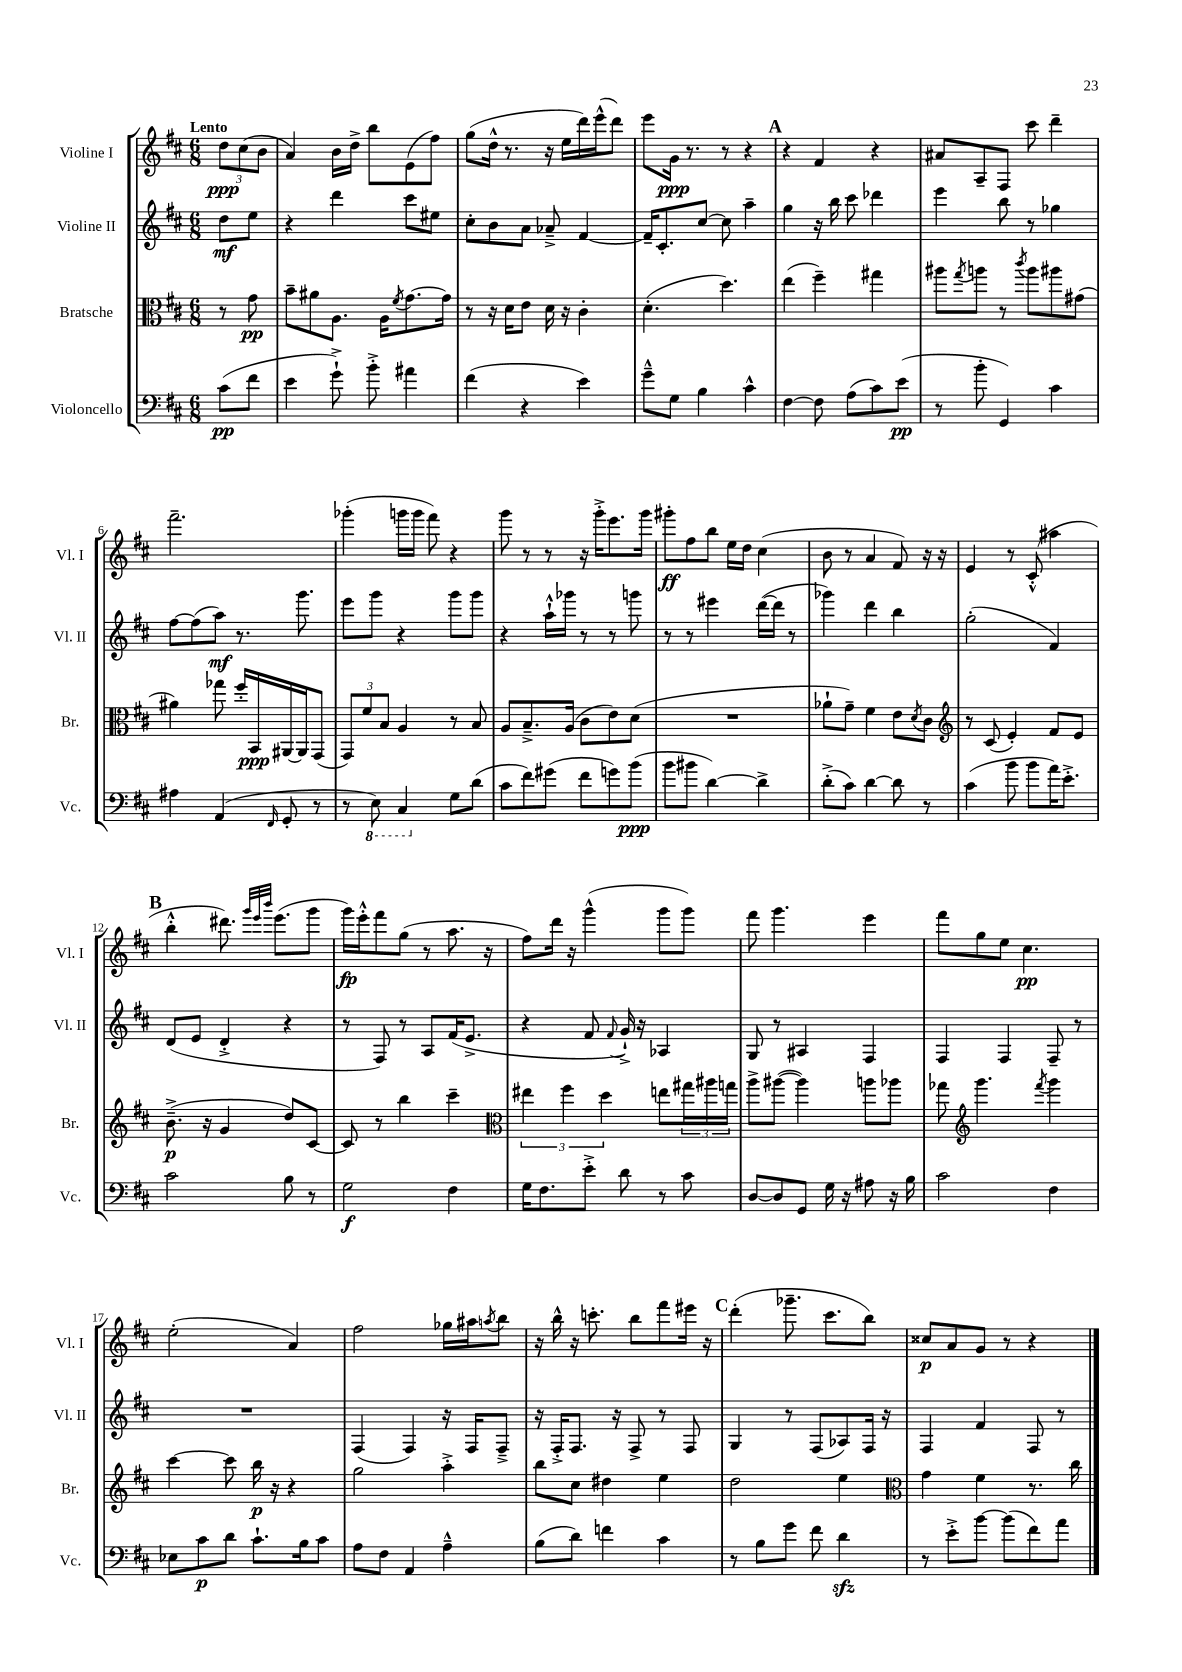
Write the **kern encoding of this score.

**kern	**dynam	**kern	**dynam	**kern	**dynam	**kern	**dynam
*part4	*part4	*part3	*part3	*part2	*part2	*part1	*part1
*staff4	*staff4	*staff3	*staff3	*staff2	*staff2	*staff1	*staff1
*I"Violoncello	*	*I"Bratsche	*	*I"Violine II	*	*I"Violine I	*
*I'Vc.	*	*I'Br.	*	*I'Vl. II	*	*I'Vl. I	*
*clefF4	*	*clefC3	*	*clefG2	*	*clefG2	*
*k[f#c#]	*	*k[f#c#]	*	*k[f#c#]	*	*k[f#c#]	*
*M6/8	*	*M6/8	*	*M6/8	*	*M6/8	*
=	=	=	=	=	=	=	=
!	!	!	!	!	!	!LO:TX:a:B:t=Lento	!
(8c#\L	pp	8r	.	8dd\L	mf	12dd\L	ppp
.	.	.	.	.	.	(12cc#\	.
8f#\J	.	8g\	pp	8ee\J	.	.	.
.	.	.	.	.	.	12b\J	.
=1	=1	=1	=1	=1	=1	=1	=1
4e\	.	8b~\L	.	4r	.	4a/)	.
.	.	8a#X\	.	.	.	.	.
8g`^\)	.	8.A\J	.	4ddd\	.	16b\LL	.
.	.	.	.	.	.	16dd^\JJ	.
8b'^\	.	.	.	.	.	8bb\L	.
.	.	16A\KL	.	.	.	.	.
.	.	8qf#/	.	.	.	.	.
4a#X\	.	[8.g\	.	8ccc#\L	.	(8e\	.
.	.	.	.	8ee#X\J	.	8ff#\J)	.
.	.	16g\Jk]	.	.	.	.	.
=2	=2	=2	=2	=2	=2	=2	=2
(4f#\	.	8r	.	8cc#'\L	.	(8gg\L	.
.	.	16r	.	8b\	.	16dd^^\Jk	.
.	.	16d\KL	.	.	.	8.r	.
4r	.	8e\J	.	8a\J	.	.	.
.	.	16d\	.	8a-X~^/	.	16r	.
.	.	16r	.	.	.	16ee\LL	.
4e\)	.	4c#'\	.	[4f#/	.	16ddd\)	.
.	.	.	.	.	.	(16eee^^\J	.
.	.	.	.	.	.	8ddd\J)	.
=3	=3	=3	=3	=3	=3	=3	=3
8g~^^\L	.	(4.d'\	.	16f#~/KL]	.	8eee\L	.
.	.	.	.	8.c#'/	.	.	.
8G\J	.	.	.	.	.	16g\Jk	ppp
.	.	.	.	.	.	8.r	.
4B\	.	.	.	[8cc#/J	.	.	.
.	.	4.dd\)	.	8cc#\]	.	8r	.
4c#^^\	.	.	.	4aa~\	.	4r	.
!!LO:REH:place=s1:t=A
=4	=4	=4	=4	=4	=4	=4	=4
[4F#\	.	(4ee\	.	4gg\	.	4r	.
8F#\]	.	4ff#~\)	.	16r	.	4f#/	.
.	.	.	.	16bb\	.	.	.
(8A\L	.	.	.	8ccc#\	.	.	.
8c#\)	.	4gg#X\	.	4ddd-X\	.	4r	.
(8e\J	pp	.	.	.	.	.	.
=5	=5	=5	=5	=5	=5	=5	=5
8r	.	8aa#X\L	.	4eee\	.	8a#X/L	.
.	.	8qgg/	.	.	.	.	.
8b'\	.	8aan\J	.	.	.	8A~/	.
4GG/)	.	8r	.	8bb\	.	8F#/J	.
.	.	8qccc#/	.	.	.	.	.
.	.	8aa\L	.	8r	.	8ccc#\	.
4c#\	.	8aa#X\	.	4gg-X\	.	4ddd~\	.
.	.	(8g#X\J	.	.	.	.	.
!!LO:LB:g=z
=6	=6	=6	=6	=6	=6	=6	=6
4A#X\	.	4a#X\)	.	[8ff#\L	.	2.fff#~\	.
.	.	.	.	(8ff#\]	.	.	.
(4AA/	.	8gg-X\	.	8aa\J)	mf	.	.
.	.	16ff#'/LL	.	8.r	.	.	.
.	.	16BB/	ppp	.	.	.	.
16qqFF#/	.	.	.	.	.	.	.
8GG'/	.	[16AA#X/	.	.	.	.	.
.	.	16AA#/J]	.	8.ggg\	.	.	.
8r	.	(8GG/J	.	.	.	.	.
=7	=7	=7	=7	=7	=7	=7	=7
8r	.	12GG/L)	.	8eee\L	.	(4ggg-X'\	.
.	.	12f#/	.	.	.	.	.
*8ba	*	*	*	*	*	*	*
8EE\)	.	.	.	8ggg\J	.	.	.
.	.	12B/J	.	.	.	.	.
4CC#/	.	4A/	.	4r	.	16gggn\LL	.
.	.	.	.	.	.	16ggg\JJ	.
.	.	.	.	.	.	8fff#\)	.
*X8ba	*	*	*	*	*	*	*
8G\L	.	8r	.	8ggg\L	.	4r	.
(8d\J	.	8B/	.	8ggg\J	.	.	.
=8	=8	=8	=8	=8	=8	=8	=8
8c#\L	.	8A/L	.	4r	.	8ggg\	.
8f#\)	.	8.B~^/	.	.	.	8r	.
(8g#X\J	.	.	.	16aa`^^\LL	.	8r	.
.	.	(16A/Jk	.	16ggg-X\JJ	.	.	.
8f#\L	.	8c#\L	.	8r	.	16r	.
.	.	.	.	.	.	16ggg'^\KL	.
8gn\)	.	8e\)	.	8r	.	8.eee\	.
(8b\J	ppp	(8d\J	.	8gggn\	.	.	.
.	.	.	.	.	.	16ggg\Jk	.
=9	=9	=9	=9	=9	=9	=9	=9
8b\L	.	2.r	.	8r	.	8ggg#X'\L	ff
8b#X\J	.	.	.	8r	.	8ff#\	.
[4d\)	.	.	.	4eee#X\	.	8bb\J	.
.	.	.	.	.	.	16ee\LL	.
.	.	.	.	.	.	16dd\JJ	.
4d^\]	.	.	.	([16ddd\LL	.	(4cc#\	.
.	.	.	.	16ddd\JJ]	.	.	.
.	.	.	.	8r	.	.	.
=10	=10	=10	=10	=10	=10	=10	=10
(8d'^\L	.	8a-X`\L	.	4ggg-X\)	.	8b\	.
8c#\J)	.	8g~\J)	.	.	.	8r	.
[4d\	.	4f#\	.	4ddd\	.	4a/	.
8d\]	.	8e\L	.	4bb\	.	8f#/)	.
.	.	8qd/	.	.	.	.	.
8r	.	8c#\J	.	.	.	16r	.
.	.	.	.	.	.	16r	.
=11	=11	=11	=11	=11	=11	=11	=11
*	*	*clefG2	*	*	*	*	*
(4c#\	.	8r	.	(2gg'\	.	4e/	.
.	.	(8c#/	.	.	.	.	.
8b\	.	4e'/)	.	.	.	8r	.
8b\L	.	.	.	.	.	(8c#'^^/	.
16a\K)	.	8f#/L	.	4f#/)	.	4aa#X\	.
8.e'^\J	.	.	.	.	.	.	.
.	.	8e/J	.	.	.	.	.
!!LO:LB:g=z
!!LO:REH:place=s1:t=B
=12	=12	=12	=12	=12	=12	=12	=12
2c#\	.	(8.b~^\	p	(8d/L	.	4bb'^^\	.
.	.	.	.	8e/J	.	.	.
.	.	16r	.	.	.	.	.
.	.	4g/	.	4d'^/	.	8.ddd#X\)	.
.	.	.	.	.	.	32qqggg/LLL	.
.	.	.	.	.	.	32qqeee/	.
.	.	.	.	.	.	32qqbbb/JJJ	.
.	.	.	.	.	.	(8.eee\L	.
8B\	.	8dd/L)	.	4r	.	.	.
8r	.	[8c#/J	.	.	.	8ggg\J	.
=13	=13	=13	=13	=13	=13	=13	=13
2G\	f	8c#/]	.	8r	.	16ggg\LL)	fp
.	.	.	.	.	.	16eee'^^\J	.
.	.	8r	.	8F#/)	.	8fff#\	.
.	.	4bb\	.	8r	.	(8gg\J	.
.	.	.	.	8A/L	.	8r	.
4F#\	.	4ccc#~\	.	(16f#/K	.	8.aa\	.
.	.	.	.	8.e^/J	.	.	.
.	.	.	.	.	.	16r	.
=14	=14	=14	=14	=14	=14	=14	=14
*	*	*clefC3	*	*	*	*	*
16G\KL	.	6ee#X\	.	4r	.	8ff#\L)	.
8.F#\	.	.	.	.	.	.	.
.	.	.	.	.	.	16ddd\Jk	.
.	.	6ff#\	.	.	.	.	.
.	.	.	.	.	.	16r	.
8e'^\J	.	.	.	8f#/	.	(4ggg^^\	.
.	.	6dd\	.	.	.	.	.
.	.	.	.	8qqf#/	.	.	.
8d\	.	.	.	16g`^/)	.	.	.
.	.	.	.	16r	.	.	.
8r	.	8een\L	.	4A-X/	.	8ggg\L	.
8c#\	.	24gg#X\L	.	.	.	8ggg\J)	.
.	.	24aa#X\	.	.	.	.	.
.	.	24ggn\JJ	.	.	.	.	.
=15	=15	=15	=15	=15	=15	=15	=15
[8D/L	.	8aa^\L	.	8G/	.	8fff#\	.
8D/]	.	([8aa#X\J	.	8r	.	4.ggg\	.
8GG/J	.	4aa#\])	.	4A#X/	.	.	.
16G\	.	.	.	.	.	.	.
16r	.	.	.	.	.	.	.
8A#X\	.	8aan\L	.	4F#/	.	4eee\	.
16r	.	8aa-X\J	.	.	.	.	.
16B\	.	.	.	.	.	.	.
=16	=16	=16	=16	=16	=16	=16	=16
2c#\	.	8gg-X\	.	4F#/	.	8fff#\L	.
*	*	*clefG2	*	*	*	*	*
.	.	4.ggg\	.	.	.	8gg\	.
.	.	.	.	4F#/	.	8ee\J	.
.	.	.	.	.	.	4.cc#\	pp
.	.	8qfff#/	.	.	.	.	.
4F#\	.	4ggg\	.	8F#~/	.	.	.
.	.	.	.	8r	.	.	.
!!LO:LB:g=z
=17	=17	=17	=17	=17	=17	=17	=17
8E-X\L	.	[4ccc#\	.	2.r	.	(2ee'\	.
8c#\	p	.	.	.	.	.	.
8d\J	.	8ccc#\]	.	.	.	.	.
8.c#`\L	.	16bb\	p	.	.	.	.
.	.	16r	.	.	.	.	.
.	.	4r	.	.	.	4a/)	.
16B\k	.	.	.	.	.	.	.
8c#\J	.	.	.	.	.	.	.
=18	=18	=18	=18	=18	=18	=18	=18
8A\L	.	2gg\	.	(4F#/	.	2ff#\	.
8F#\J	.	.	.	.	.	.	.
4AA/	.	.	.	4F#/)	.	.	.
4A~^^\	.	4aa'^\	.	16r	.	16gg-X\LL	.
.	.	.	.	16F#/KL	.	16aa#X\J	.
.	.	.	.	.	.	8qaan/	.
.	.	.	.	8F#~^/J	.	8bb\J	.
=19	=19	=19	=19	=19	=19	=19	=19
(8B\L	.	8bb\L	.	16r	.	16r	.
.	.	.	.	16F#'^/KL	.	16bb^^\	.
8d\J)	.	8cc#\J	.	8.F#/J	.	16r	.
.	.	.	.	.	.	8.cccn'\	.
4fn\	.	4dd#X\	.	.	.	.	.
.	.	.	.	16r	.	.	.
.	.	.	.	8F#^/	.	8bb\L	.
4c#\	.	4ee\	.	8r	.	8fff#\	.
.	.	.	.	8F#/	.	16eee#X\Jk	.
.	.	.	.	.	.	16r	.
!!LO:REH:place=s1:t=C
=20	=20	=20	=20	=20	=20	=20	=20
8r	.	2dd\	.	4G/	.	(4ddd'\	.
8B\L	.	.	.	.	.	.	.
8g\J	.	.	.	8r	.	8.ggg-X~\	.
8f#\	.	.	.	(8F#/L	.	.	.
.	.	.	.	.	.	8.ccc#\L	.
4dzz\	.	4ee\	.	8A-X/)	.	.	.
.	.	.	.	16F#/Jk	.	8bb\J)	.
.	.	.	.	16r	.	.	.
=21	=21	=21	=21	=21	=21	=21	=21
*	*	*clefC3	*	*	*	*	*
8r	.	4g\	.	4F#/	.	8cc##X/L	p
8e'^\L	.	.	.	.	.	8a/	.
[8b\J	.	4f#\	.	4f#/	.	8g/J	.
(8b\L]	.	.	.	.	.	8r	.
8f#\)	.	8.r	.	8F#/	.	4r	.
8a\J	.	.	.	8r	.	.	.
.	.	16cc#\	.	.	.	.	.
==	==	==	==	==	==	==	==
*-	*-	*-	*-	*-	*-	*-	*-
